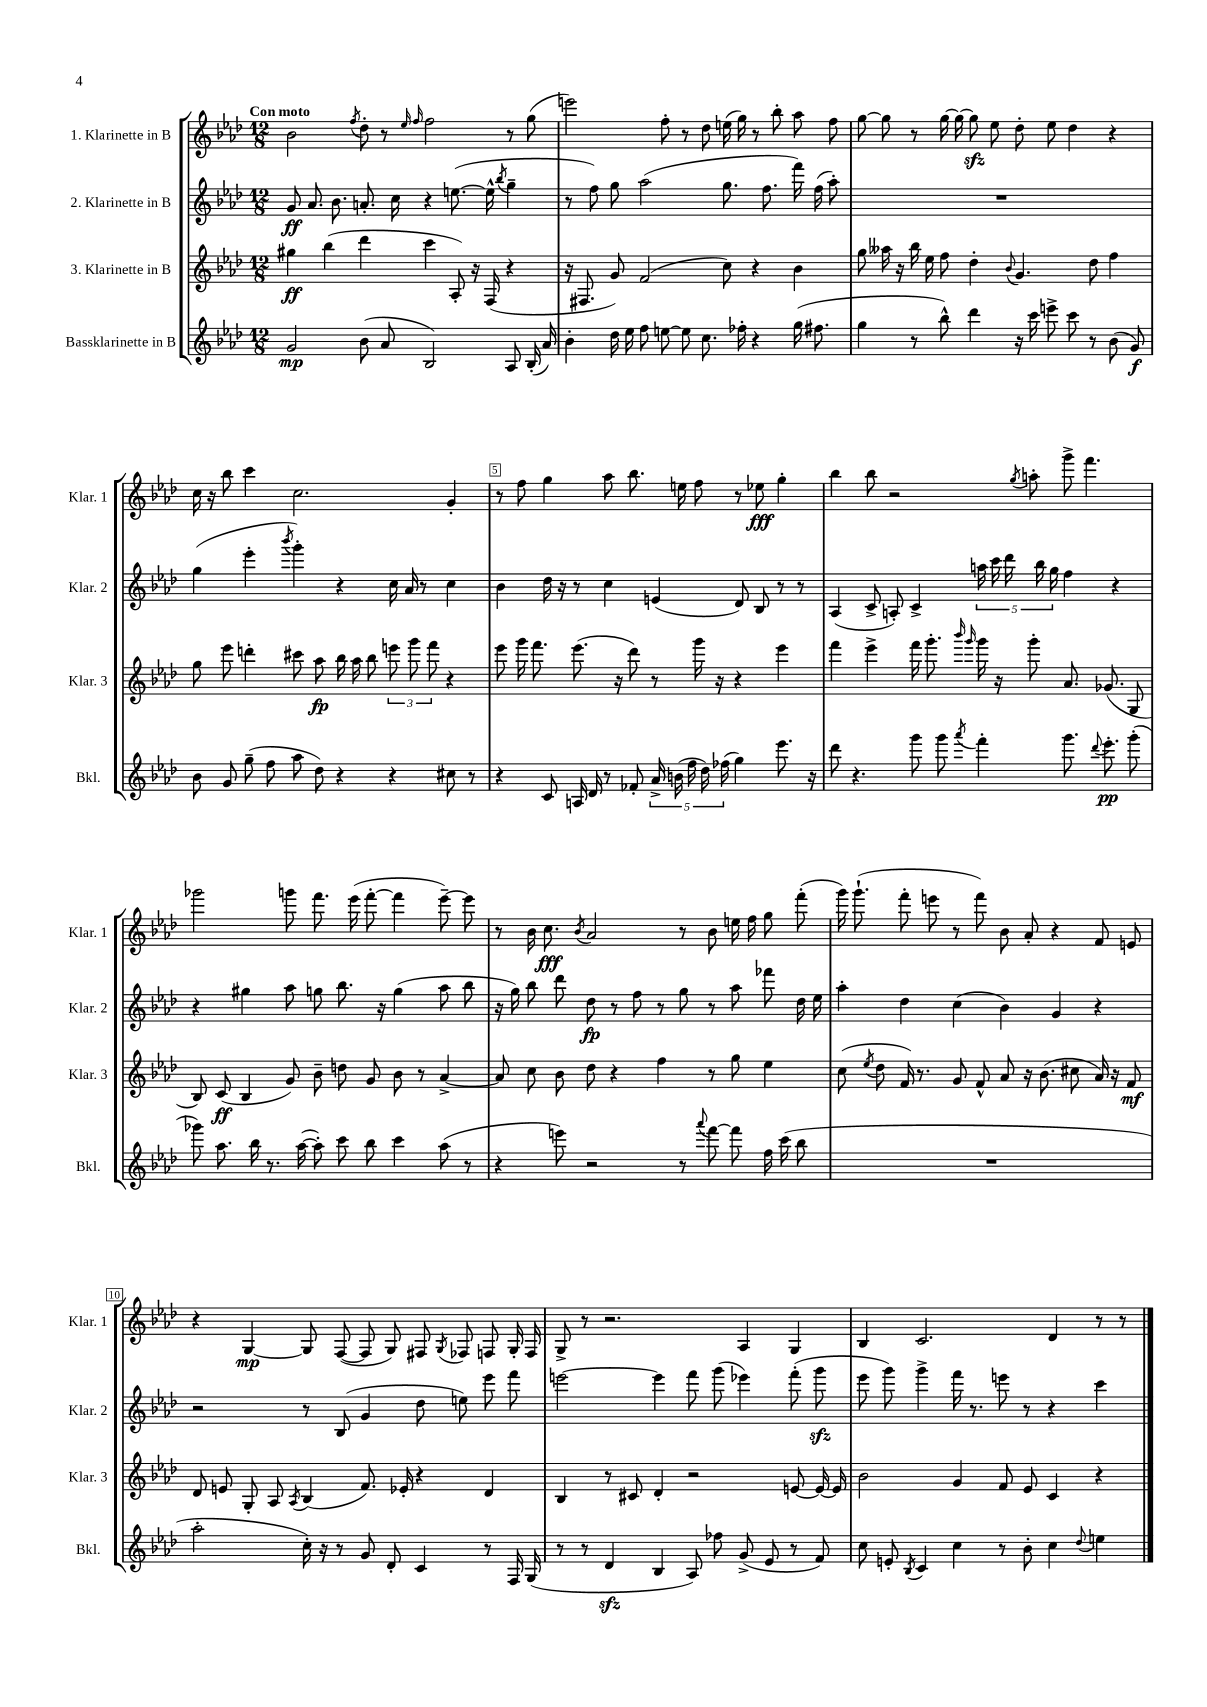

**kern	**kern	**kern	**kern
*staff4	*staff3	*staff2	*staff1
*clefG2	*clefG2	*clefG2	*clefG2
*k[b-e-a-d-]	*k[b-e-a-d-]	*k[b-e-a-d-]	*k[b-e-a-d-]
*M12/8	*M12/8	*M12/8	*M12/8
2g/	4gg#\	8g/	2b-\
.	.	8.a-/	.
.	(4bb-\	.	.
.	.	8.b-\	.
.	.	.	8qff/
(8b-\	4ddd-\	8.a'/	8dd-'\
8a-/	.	.	8r
.	.	16cc\	.
.	.	.	16qqee-/
.	.	.	16qqff/
2B-/)	4ccc\	4r	2ff\
.	8A-'/)	([8.ee\	.
.	16r	.	.
.	(16F/	16ee^^\]	.
.	.	8qbb-/	.
8A-/	4r	4gg~\	8r
(16B-'/	.	.	(8gg\
16a-/)	.	.	.
=	=	=	=
4b-'\	16r	8r	2eee\)
.	8.F#/	.	.
.	.	8ff\)	.
16dd-\	8g/)	8gg\	.
16ee-\	.	.	.
8ff\	(2f/	(2aa-\	.
[8ee\	.	.	8ff'\
8ee\]	.	.	8r
8.cc\	.	.	8dd-\
.	8cc\)	8.gg\	(16ee\
16ff-'\	.	.	16gg\)
4r	4r	.	8r
.	.	8.ff\	.
.	.	.	8bb-'\
(16gg\	4b-\	16fff\)	8aa-\
8.ff#\	.	(16ff\	.
.	.	8aa-'\)	8ff\
=	=	=	=
4gg\	8gg\	1.r	[8gg\
.	16aa--\	.	8gg\]
.	16r	.	.
8r	16bb-\	.	8r
.	16ee-\	.	.
8bb-^^\)	8ff\	.	[16gg\
.	.	.	16gg\_
4ddd-\	4dd-'\	.	8gg\]
.	.	.	8ee-\
.	8qqb-/	.	.
16r	4.g/	.	8dd-'\
16ccc\	.	.	.
8eee^\	.	.	8ee-\
8ccc\	.	.	4dd-\
8r	8dd-\	.	.
(8b-\	4ff\	.	4r
8g/)	.	.	.
=	=	=	=
8b-\	8gg\	(4gg\	16cc\
.	.	.	16r
8g/	8eee-\	.	8bb-\
(8gg~\	4ddd'\	4eee-'\	4ccc\
8ff\	.	.	.
.	.	8qbbb-/	.
8aa-\	8ccc#\	4ggg'\)	2.cc\
8dd-\)	8aa-\	.	.
4r	16bb-\	4r	.
.	16aa-\	.	.
.	8bb-\	.	.
4r	12eee\	16cc\	.
.	.	16a-/	.
.	12ggg\	.	.
.	.	8r	.
.	12fff\	.	.
8cc#\	4r	4cc\	4g'/
8r	.	.	.
=	=	=	=
4r	8eee-\	4b-\	8r
.	16ggg\	.	8ff\
.	8.fff\	.	.
8c/	.	16dd-\	4gg\
.	.	16r	.
16A/	(8.eee-\	8r	.
16d-/	.	.	.
8r	.	4cc\	8aa-\
.	16r	.	.
8f-'/	8ddd-\)	.	8.bb-\
20a-^/	8r	(4e/	.
(20b\	.	.	.
.	.	.	16ee\
20ff\	.	.	.
.	16ggg\	.	8ff\
20dd-\)	.	.	.
.	16r	.	.
(20ff-\	.	.	.
4gg\)	4r	8d-/)	8r
.	.	8B-/	8ee-\
8.eee-\	4eee-\	8r	4gg'\
.	.	8r	.
16r	.	.	.
=	=	=	=
8ddd-\	4fff\	(4A-/	4bb-\
4.r	.	.	.
.	4eee-^\	8c^/	8bb-\
.	.	8A'/)	2r
8ggg\	16fff\	4c^/	.
.	8.ggg'\	.	.
8ggg\	.	.	.
.	16qqbbb-/	.	.
8qaaa-/	16qqggg/	.	.
4fff'\	16ggg\	20aa\	.
.	.	20ccc\	.
.	16r	.	.
.	.	20ddd-\	.
.	.	.	8qgg/
.	8ggg'\	.	8aa'\
.	.	20bb-\	.
.	.	20gg\	.
8.ggg\	8.a-/	4ff\	8ggg^\
.	.	.	4.fff\
8qqddd-/	.	.	.
8.eee-'\	(8.g-/	.	.
.	.	4r	.
(8ggg'\	8G/	.	.
=	=	=	=
8ggg-\)	8B-/)	4r	2ggg-\
8.aa-\	(8c/	.	.
.	4B-/	4gg#\	.
16bb-\	.	.	.
8.r	.	.	.
.	8g/)	8aa-\	8ggg\
([16aa-\	.	.	.
8aa-'\])	8b-~\	8gg\	8.fff\
8ccc\	8dd\	8.bb-\	.
.	.	.	(16eee-\
8bb-\	8g/	.	[8fff'\
.	.	16r	.
4ccc\	8b-\	(4gg\	4fff\]
.	8r	.	.
(8aa-\	[4a-^/	8aa-\	[8eee-~\)
8r	.	8bb-\	8eee-\]
=	=	=	=
4r	8a-/]	16r	8r
.	.	16gg\)	.
.	8cc\	8bb-\	16b-\
.	.	.	8.cc\
8eee\)	8b-\	8ddd-\	.
.	.	.	8qb-/
2r	8dd-\	8dd-\	2a-/
.	4r	8r	.
.	.	8ff\	.
.	4ff\	8r	.
8r	.	8gg\	8r
8qqaaa-/	.	.	.
[8fff\	8r	8r	8b-\
8fff\]	8gg\	8aa-\	16ee\
.	.	.	16ff\
16ff\	4ee-\	8fff-\	8gg\
(16ccc\	.	.	.
8bb-\	.	16dd-\	(8fff'\
.	.	16ee-\	.
=	=	=	=
1.r	(8cc\	4aa-'\	16ggg\)
.	.	.	(8.ggg`\
.	8qee-/	.	.
.	8dd-\	.	.
.	16f/)	4dd-\	8fff'\
.	8.r	.	.
.	.	.	8eee\
.	8g/	(4cc\	8r
.	8f^^/	.	8fff\)
.	8a-/	4b-\)	8b-\
.	16r	.	8a-'/
.	(8.b-\	.	.
.	.	4g/	4r
.	8cc#\	.	.
.	16a-/)	4r	8f/
.	16r	.	.
.	8f/	.	8e/
=	=	=	=
2aa-'\	8d-/	2r	4r
.	8e/	.	.
.	8G'/	.	[4G/
.	8A-/	.	.
.	8qA-/	.	.
16cc'\)	(4B-/	8r	8G/]
16r	.	.	.
8r	.	(8B-/	([8F/
8g/	8.f/)	4g/	8F/]
8d-'/	.	.	8G/)
.	16e-'/	.	.
4c/	4r	8dd-\	8F#/
.	.	.	8qG/
.	.	8ee\)	8F-/
8r	4d-/	8eee-\	8F/
16F/	.	8fff\	16G'/
(16G/	.	.	16F/
=	=	=	=
8r	4B-/	[2eee\	8G^/
8r	.	.	8r
4d-/	8r	.	2.r
.	8c#/	.	.
4B-/	4d-'/	4eee\]	.
8A-/)	2r	8fff\	.
8ff-\	.	(8ggg\	.
(8g^/	.	4eee-\)	4A-/
8e-/	.	.	.
8r	[8e/	(8fff'\	4G/
8f/)	16e/_	8ggg\	.
.	16e/]	.	.
=	=	=	=
8cc\	2b-\	8eee-\	4B-/
8e'/	.	8ggg\)	.
8qB-/	.	.	.
4c/	.	4ggg^\	2.c/
4cc\	4g/	16fff\	.
.	.	8.r	.
8r	8f/	8eee\	.
8b-'\	8e-/	8r	.
4cc\	4c/	4r	4d-/
8qqdd-/	.	.	.
4ee\	4r	4ccc\	8r
.	.	.	8r
==	==	==	==
*-	*-	*-	*-
